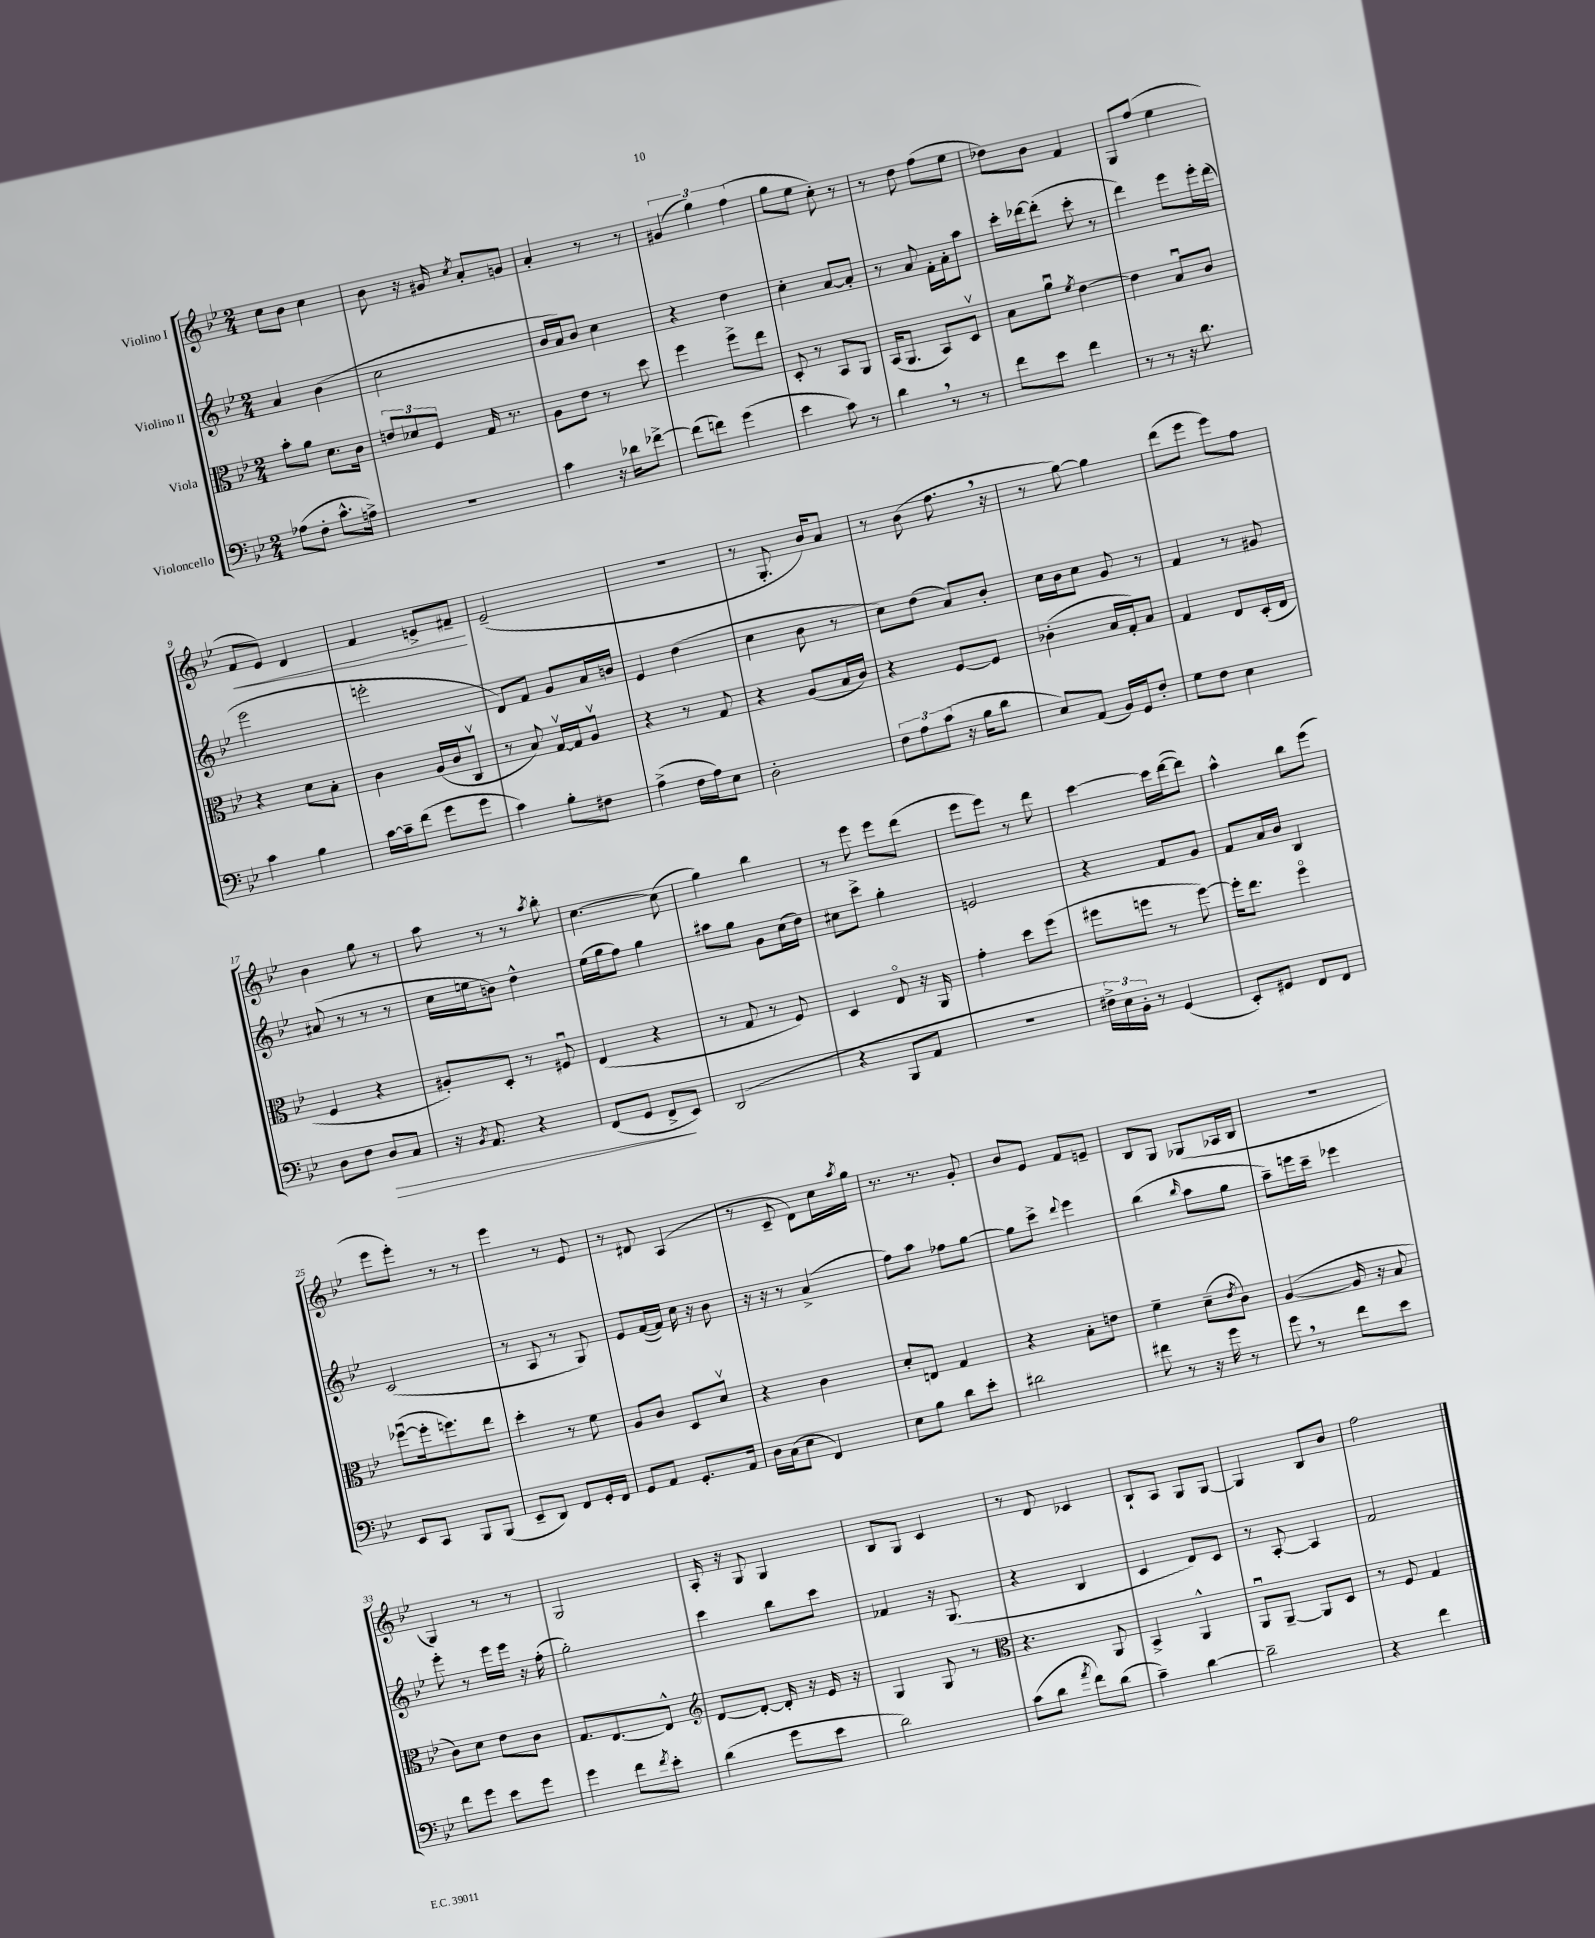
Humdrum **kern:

**kern	**kern	**kern	**kern
*staff4	*staff3	*staff2	*staff1
*clefF4	*clefC3	*clefG2	*clefG2
*k[b-e-]	*k[b-e-]	*k[b-e-]	*k[b-e-]
*M2/4	*M2/4	*M2/4	*M2/4
(8A-	8b-'	4a	8cc
8F'	8a	.	8b-
8.c^^	8.d	(4b-	4cc
16A^)	16c	.	.
=	=	=	=
2r	12e	2cc	8b-
.	12d-	.	.
.	.	.	16r
.	12F	.	.
.	.	.	16g#
.	.	.	8qcc
.	16G	.	8a'
.	8.r	.	.
.	.	.	8g
=	=	=	=
4c	8A	16b-	4a'
.	.	16a)	.
.	8e-	8b-	.
16r	8r	4cc	8r
16d-	.	.	.
[8f-^	8dd	.	8r
=	=	=	=
(8f-]	4ff	4r	(6g#
8f)	.	.	.
.	.	.	6gg)
(4g	8ff^	4dd	.
.	.	.	(6ff
.	8ee-	.	.
=	=	=	=
4e-	8D'	4cc'	8gg
.	8r	.	8ee-
8c)	8BB-	[8a	8cc')
8r	8AA	8a']	8r
=	=	=	=
4d	(16BB-	8r	8r
.	8.AA	.	.
.	.	8a	8dd
8r	8BB-)	16f'	(8ff
.	.	16a'	.
8r	8Dv	8aa	8ee-
=	=	=	=
8f	8B-	16ccc'	8dd-)
.	.	[16ddd-	.
8e-	8au	(8ddd-']	8b-
.	8qf	.	.
4f	[4e-	8ccc'	4f
.	.	8r	.
=	=	=	=
8r	4e-]	4ddd)	8G
8r	.	.	(8ff
16r	8B-u	8eee-	4ee-
8.d	.	.	.
.	8c	16eee-'	.
.	.	(16ddd	.
=	=	=	=
4c	4r	2eee-	8f
.	.	.	8e-)
4B-	8d	.	4d
.	8B-'	.	.
=	=	=	=
[16c	4c	2eee'	4f
16c~]	.	.	.
(8f	.	.	.
8g	(16A	.	8e^
.	16c	.	.
8g	8Cv	.	8f#~
=	=	=	=
4c)	8r	8d)	(2e-~
.	8B-)	8f	.
8B-'	[16Gv	8g	.
.	16G]	.	.
8F#	8Av	16a	.
.	.	16b	.
=	=	=	=
(4A^	4r	4e-	2r
16F	8r	(4dd	.
16A)	.	.	.
8E-	8G	.	.
=	=	=	=
2D'	4r	4cc	8r
.	.	.	8.G'
.	(8A	8b-	.
.	.	.	16b-)
.	16B-	8r	8a
.	16c)	.	.
=	=	=	=
12F	4r	8cc)	8r
12A	.	.	.
.	.	(8dd	(8b-
(12c	.	.	.
16r	[8F	8a)	8.ff
16B-	.	.	.
8d	8F]	8b-'	.
.	.	.	16r
=	=	=	=
8E-)	(4c-'	16cc	8r
.	.	16b-	.
(8AA	.	8cc	[8gg)
16BB-)	16B-	8g	4gg]
16GG	16G')	.	.
8F'	8B-	8r	.
=	=	=	=
8G	4G	4f	(8ddd
8F	.	.	8eee-
4E-	8E-	8r	8eee-)
.	(16D'	8g#	8ff
.	16E-	.	.
=	=	=	=
8D	4F	(8a#	4b-
8F	.	8r	.
8D	4r	8r	8gg
8C	.	8r	8r
=	=	=	=
16r	8A#')	16cc	8aa
8qBB-	.	.	.
8.AA	.	16ee	.
.	8D'	8b)	8r
4r	8r	4dd^^	8r
.	.	.	8qaa
.	8F#u	.	8bb-'
=	=	=	=
(8FF	(4E-	(16ee-	[4.cc
.	.	16gg	.
8GG	.	8ff)	.
8FF^	4r	4gg	.
8EE-)	.	.	(8cc]
=	=	=	=
(2DD	8r	8aa#	4gg)
.	8G	8gg	.
.	8r	8g	4bb-
.	8F)	(16cc	.
.	.	16dd)	.
=	=	=	=
4r	4D	8cc#	8r
.	.	8ccc^	8eee-
8BBB-	8E-o	4gg'	8eee-
8AA	16r	.	(8ddd
.	16AA	.	.
=	=	=	=
2r	4g'	2e	8eee-
.	.	.	8eee-)
.	8dd	.	8r
.	(8ff	.	8ddd
=	=	=	=
24F#^)	8ff#	4r	[4ccc
24E-	.	.	.
24BB-'	.	.	.
8r	8ff	.	.
(4GG	8r	8f	16ccc]
.	.	.	([16ddd
.	[8ff)	8g	8ddd])
=	=	=	=
8EE-')	16ff']	8f	4aa^^
.	8.ee-	.	.
8GG#	.	16a	.
.	.	16b-	.
8FF	4ffo	4B-	8bb-
8FF	.	.	(8eee-
=	=	=	=
8EE-	([8ff-u	(2c	8eee-
8CC	16ff-']	.	8eee-')
.	8.ff)	.	.
8BBB-	.	.	8r
(8BBB-	8ee-	.	8r
=	=	=	=
8EE-~	4dd'	8r	4eee-
8DD)	.	8A	.
8FF	8r	8r	8r
16GG'	8f	8G)	8e-
16FF	.	.	.
=	=	=	=
8GG	8A	8e-	8r
8AA	8c	([16f	8d#
.	.	16f])	.
8.GG'	8D	16cc	(4A
.	.	16r	.
.	8dv	8b-	.
16AA	.	.	.
=	=	=	=
16D	4r	16r	8r
(16C	.	16r	.
8E-	.	8r	8c~
4FF)	4c	(4a^	8d)
.	.	.	16cc
.	.	.	8qaa
.	.	.	16gg
=	=	=	=
8E-	8d'	8ff)	8.r
8B-	8E	8aa	.
.	.	.	8.r
8d	4G	8ff-	.
8e-'	.	[8gg	8g'
=	=	=	=
2d#	4r	8gg]	8b-
.	.	8ccc^	8e-
.	.	8qqddd	.
.	8B-'	4eee-	8f
.	8e	.	8e~
=	=	=	=
8f#	4f~	(4bb-	8B-
8r	.	.	8G
.	.	16qqbb-	.
16r	(8d~	8aa	(8G-
16g	.	.	.
.	8qe-	.	.
8r	8c)	8gg	16A-
.	.	.	16B-
=	=	=	=
8g	([4A	8aa~)	2r
8r	.	16eee	.
.	.	16ccc~	.
8f	16A]	4eee-	.
.	16r	.	.
8e-	8B-	.	.
=	=	=	=
8f	8c)	8eee-'	4G)
8g	8d	8r	.
8e-	8e-	16eee-	8r
.	.	16eee-	.
8g	8c	16r	8r
.	.	(16ff'	.
=	=	=	=
4g	8.G	2gg')	2G
.	[8.E-	.	.
8f	.	.	.
8qf	.	.	.
8e-'	8E-^^]	.	.
=	=	=	=
*	*clefG2	*	*
(4d	[8d	4ccc	16A'
.	.	.	16r
.	8d'_	.	8G
8g	16d']	8bb-	4G
.	16r	.	.
8e-	16e-	8ccc	.
.	16r	.	.
=	=	=	=
2d)	4G	4f-	8B-
.	.	.	8G
.	8G	16r	4c
.	.	(8.G	.
.	8r	.	.
=	=	=	=
*	*clefC3	*	*
(8c	4.r	4r	8r
8d	.	.	8d
8qa	.	.	.
8f)	.	4B-	4c-
(8d	8AA	.	.
=	=	=	=
4c~)	4BB-^	4c	8B-`
.	.	.	8A
[4d	4AA^^	8d)	8G
.	.	8c	[8G
=	=	=	=
2d~]	8AAu	8r	4G]
.	[8AA~	[8A'	.
.	8AA]	4A]	8B-
.	8D	.	8b-
=	=	=	=
4r	8r	2f	2ff
.	8F	.	.
4f	4G	.	.
==	==	==	==
*-	*-	*-	*-
